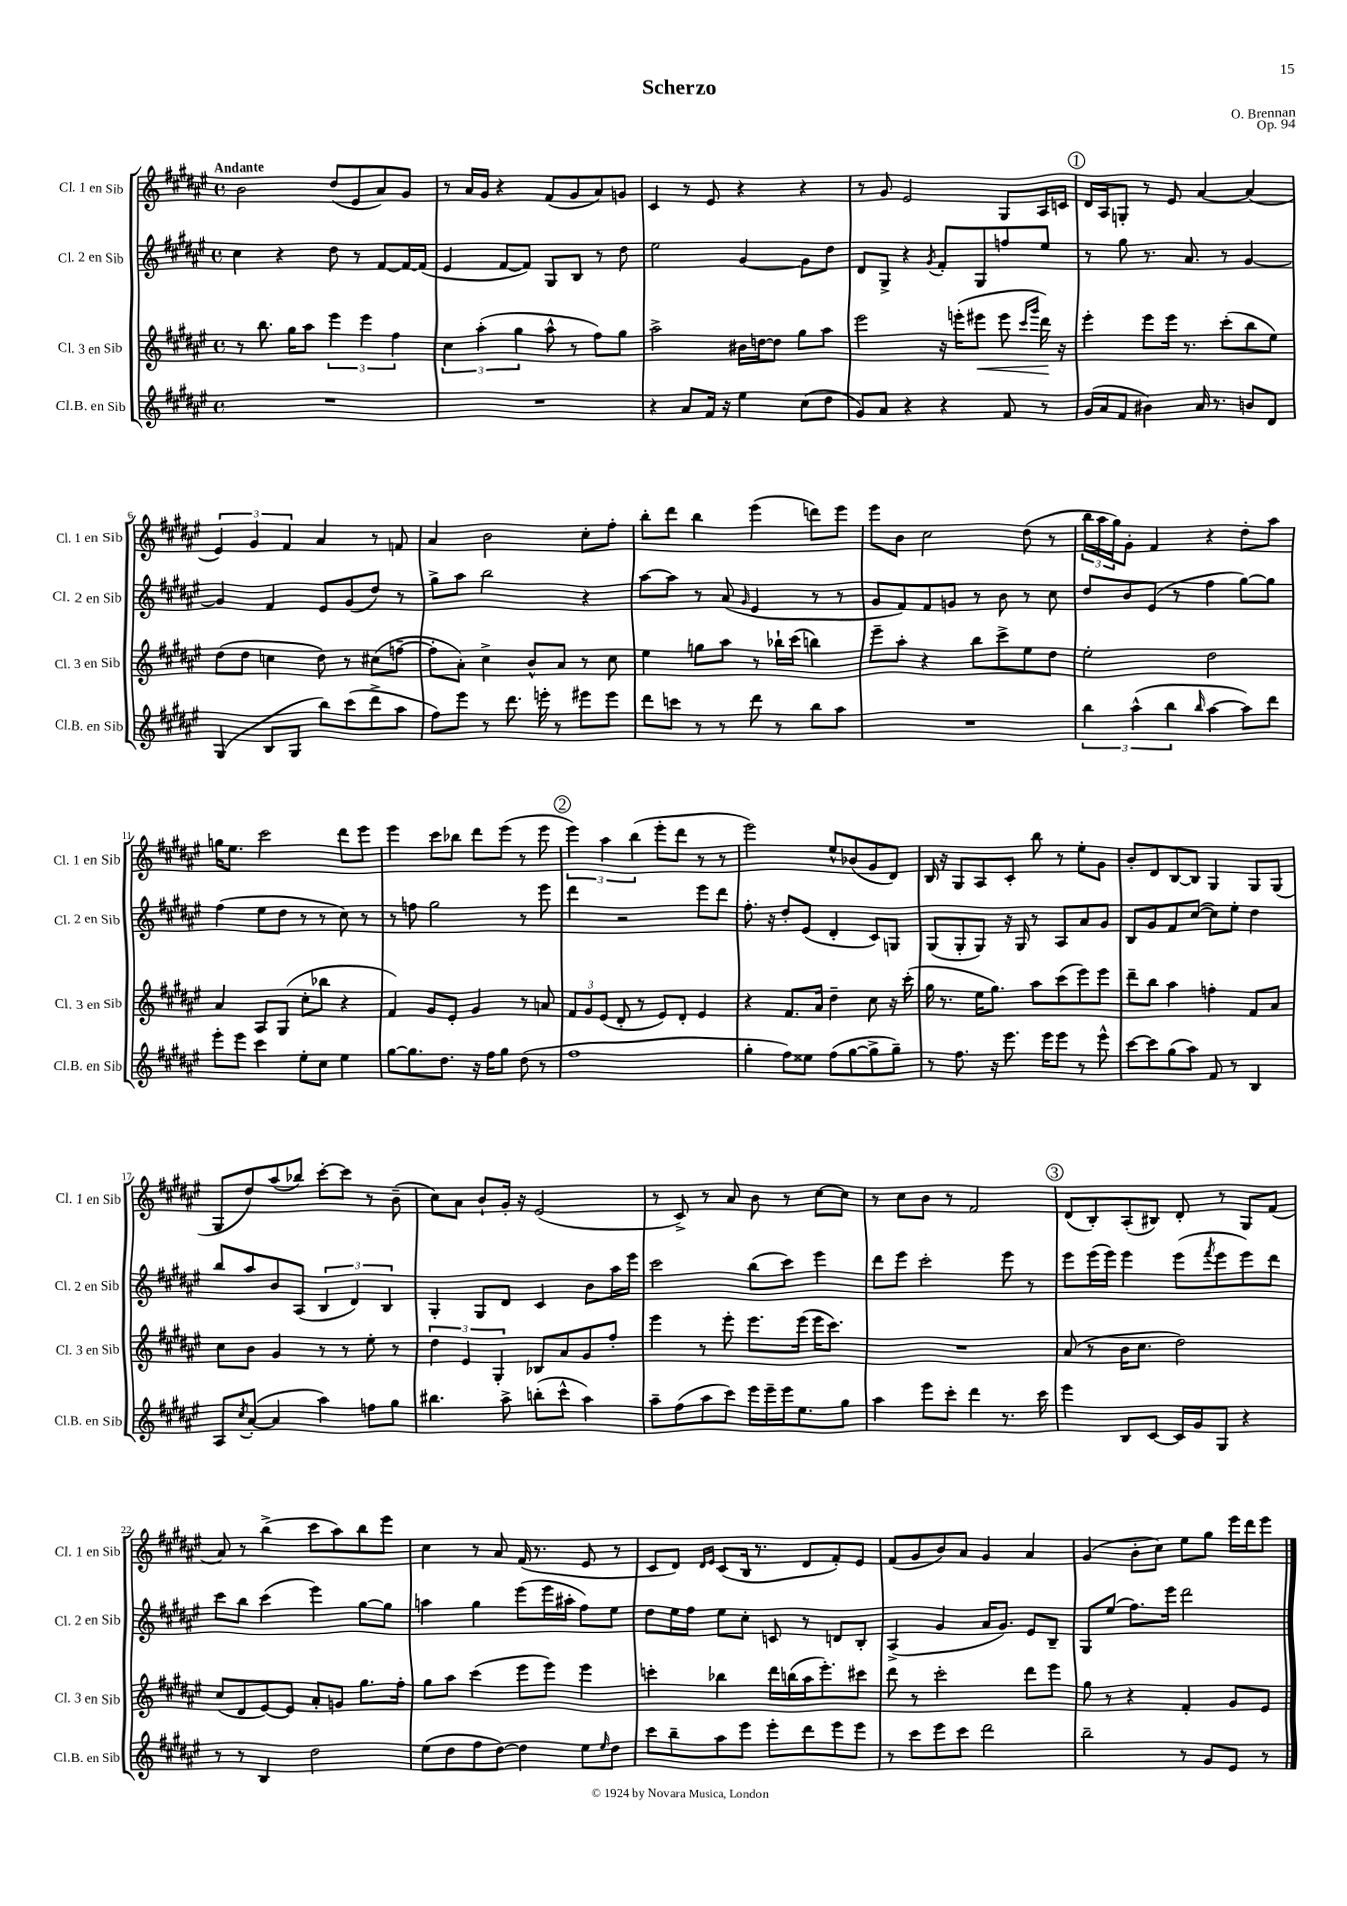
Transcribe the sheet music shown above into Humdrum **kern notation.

**kern	**kern	**dynam	**kern	**kern
*part4	*part3	*part3	*part2	*part1
*staff4	*staff3	*staff3	*staff2	*staff1
*I"Cl.B. en Sib	*I"Cl. 3 en Sib	*	*I"Cl. 2 en Sib	*I"Cl. 1 en Sib
*I'Cl.B. en Sib	*I'Cl. 3 en Sib	*	*I'Cl. 2 en Sib	*I'Cl. 1 en Sib
*clefG2	*clefG2	*	*clefG2	*clefG2
*k[f#c#g#d#a#e#]	*k[f#c#g#d#a#e#]	*	*k[f#c#g#d#a#e#]	*k[f#c#g#d#a#e#]
*M4/4	*M4/4	*	*M4/4	*M4/4
*met(c)	*met(c)	*	*met(c)	*met(c)
=1	=1	=1	=1	=1
!	!	!	!	!LO:TX:a:B:t=Andante
1r	8r	.	4cc#\	2b\
.	8.bb\	.	.	.
.	.	.	4r	.
.	16gg#\KL	.	.	.
.	8aa#\J	.	.	.
.	6eee#\	.	8dd#\	(8dd#/L
.	.	.	8r	8e#/
.	6eee#\	.	.	.
.	.	.	[8f#/L	8a#/)
.	6ff#\	.	.	.
.	.	.	16f#/L_	8g#/J
.	.	.	(16f#/JJ]	.
=2	=2	=2	=2	=2
1r	6cc#\	.	4e#/	8r
.	.	.	.	16a#/LL
.	(6aa#'\	.	.	.
.	.	.	.	16g#/JJ
.	.	.	[8f#/L	4r
.	6gg#\	.	.	.
.	.	.	8f#/J])	.
.	8aa#^^\	.	8G#/L	(8f#/L
.	8r	.	8B/J	8g#/
.	8ff#\L)	.	8r	8a#/)
.	8gg#\J	.	8dd#\	8gn/J
=3	=3	=3	=3	=3
4r	2aa#^\	.	2ee#\	4c#/
8a#/L	.	.	.	8r
16f#/Jk	.	.	.	8e#/
16r	.	.	.	.
4ee#\	16b#X\LL	.	[4g#/	4r
.	[16ddn\J	.	.	.
.	8dd\J]	.	.	.
(8cc#\L	8gg#\L	.	8g#\L]	4r
8dd#\J	8aa#\J	.	8dd#\J	.
=4	=4	=4	=4	=4
8g#/L)	2eee#\	.	8d#/L	8r
8a#/J	.	.	8G#^/J	8g#/
4r	.	.	4r	2e#/
.	.	.	8qg#/	.
4r	16r	.	8f#'/L	.
.	(16eeen'\KL	.	.	.
!	!	!LO:HP:b	!	!
.	8eee#X\J	<	8G#/	.
8f#/	8eee#\	.	8ffn/	8G#/L
.	16qqccc#/LL	.	.	.
.	16qqggg#/JJ	.	.	.
8r	16ddd#\)	.	8ee#/J	16A#/L
.	16r	[	.	16cn/JJ
!!LO:REH:place=s1:t=1
=5	=5	=5	=5	=5
(16g#/LL	4eee#'\	.	8r	16d#/LL
16a#/J	.	.	.	16A#/J
8f#/J	.	.	8gg#\	8Gn'/J
4b#X\)	8eee#\L	.	8.r	8r
.	16eee#\Jk	.	.	8e#/
.	8.r	.	8.a#/	.
16a#/	.	.	.	[4a#/
8.r	.	.	.	.
.	(8ccc#'\L	.	8r	.
8bn/L	8bb\	.	[4g#/	(4a#/]
8d#/J	8ee#\J)	.	.	.
!!LO:LB:g=z
=6	=6	=6	=6	=6
(4G#/	(8dd#\L	.	4g#/]	6e#/)
.	8dd#\J	.	.	.
.	.	.	.	6g#/
8B/L	4ccn\	.	4f#/	.
.	.	.	.	6f#/
8G#/J	.	.	.	.
8bb\L)	8dd#\)	.	8e#/L	4a#/
(8ccc#\	8r	.	(8g#/	.
8ddd#^\	(8cc#X\L	.	8dd#/J)	8r
8aa#\J	[8ffn~\J	.	8r	8fn/
=7	=7	=7	=7	=7
8ff#\L)	8ff'\L]	.	8gg#^\L	4a#/
8eee#\J	8a#'\J)	.	8aa#\J	.
8r	4cc#^\	.	2bb\	2b\
8.ddd#\	.	.	.	.
.	8b^^/L	.	.	.
16eeen'\	.	.	.	.
8r	8a#/J	.	.	.
8eee#X\L	8r	.	4r	8cc#'\L
8eee#\J	8cc#\	.	.	8ff#'\J
=8	=8	=8	=8	=8
8ddd#\L	4ee#\	.	[8aa#\L	8bb'\L
8cccn\J	.	.	8aa#\J]	8ddd#\J
8r	8ggn\L	.	8r	4bb\
8r	8aa#\J	.	(8a#/	.
.	.	.	16qqg#/	.
8ddd#\	8r	.	4e#/	(4eee#\
8r	16bb-X`\LL	.	.	.
.	(16ccc#\JJ	.	.	.
8bb\L	4bbn\)	.	8r	8dddn\L)
8aa#\J	.	.	8r	8eee#\J
=9	=9	=9	=9	=9
1r	8eee#~\L	.	8g#/L	8eee#\L
.	8aa#'\J	.	8f#/)	8b\J
.	4r	.	8f#/	2cc#\
.	.	.	8gn/J	.
.	8bb\L	.	8r	.
.	8ccc#^\	.	8b\	.
.	8ee#\	.	8r	(8dd#\
.	8dd#\J	.	8cc#\	8r
=10	=10	=10	=10	=10
6bb\	2ee#'\	.	8dd#/L	24bb\LL
.	.	.	.	24aa#\
.	.	.	.	24gg#\J)
.	.	.	8b/	8g#'\J
(6aa#^^\	.	.	.	.
.	.	.	(8e#/J	4f#/
6bb\	.	.	.	.
.	.	.	8r	.
16qqbb/	.	.	.	.
[4aa#\	2dd#\	.	4ff#\	4r
8aa#\L])	.	.	[8gg#\L)	8dd#'\L
8ddd#\J	.	.	8gg#\J]	8aa#\J
!!LO:LB:g=z
=11	=11	=11	=11	=11
8eee#'\L	4a#/	.	(4ff#\	16ggn\KL
.	.	.	.	8.ee#\J
8eee#\J	.	.	.	.
4ccc#\	8A#/L	.	8ee#\L	2ccc#\
.	(8G#/J	.	8dd#\J	.
8ee#'\L	8cc#'\L	.	8r	.
8cc#\J	8bb-X\J	.	8r	.
4ee#\	4r	.	8cc#\)	8ddd#\L
.	.	.	8r	8eee#\J
=12	=12	=12	=12	=12
[8gg#\L	4f#/)	.	8r	4eee#\
8.gg#\]	.	.	8ffn\	.
.	8g#/L	.	2gg#\	8ccc#\L
8.dd#\J	.	.	.	.
.	8e#'/J	.	.	8bb-X\J
16r	4g#/	.	.	8ddd#\L
16ff#\KL	.	.	.	.
8gg#\J	.	.	.	(8eee#\J
(8dd#\	8r	.	8r	8r
8r	8an/	.	8eee#\	8eee#\
!!LO:REH:place=s1:t=2
=13	=13	=13	=13	=13
1ff#	12f#/L	.	4ddd#\	6eee#\)
.	12g#/	.	.	.
.	(12e#/J	.	.	6aa#\
.	8d#'/	.	2r	.
.	.	.	.	(6bb\
.	8r	.	.	.
.	8e#/L)	.	.	8eee#'\L
.	8d#'/J	.	.	8ddd#\J
.	4e#/	.	8eee#\L	8r
.	.	.	8ddd#\J	8r
=14	=14	=14	=14	=14
4gg#'\	4r	.	8.ff#'\	2eee#\)
.	.	.	16r	.
8ff#\L)	8.f#/L	.	8dd#'/L	.
8ee##X\J	.	.	(8e#/J	.
.	16a#/Jk	.	.	.
(8ff#\L	4dd#~\	.	4d#'/	8ee#^^/L
[8gg#\	.	.	.	(8b-X/
8gg#^\]	8cc#\	.	8c#/L)	8g#/
8gg#~\J)	16r	.	8Gn/J	8d#/J)
.	(16ccc#'\	.	.	.
=15	=15	=15	=15	=15
8r	16gg#\	.	(8G#/L	16B/
.	8.r	.	.	16r
8.ff#\	.	.	8G#'/	8G#/L
.	16ee#\KL	.	8G#/J)	8A#/
16r	8.gg#\J)	.	.	.
8.eee#\	.	.	16r	8c#'/J
.	.	.	16G#/	.
.	8aa#\L	.	8r	8bb\
16eee#\KL	.	.	.	.
8eee#\J	(8ccc#\	.	8A#/L	8r
8r	8eee#\)	.	8a#/	8ee#'\L
8eee#^^\	8eee#\J	.	8g#/J	8g#\J
=16	=16	=16	=16	=16
[8ccc#\L	8ddd#~\L	.	8B/L	8b'/L
8ccc#\]	8bb\J	.	8g#/	8d#/
(8gg#\	4aa#\	.	8f#/	[8B/
8aa#\J)	.	.	([8cc#/J	8B/J]
8f#/	4ffn'\	.	8cc#\L])	4G#/
8r	.	.	8ee#'\J	.
4B/	8f#/L	.	4dd#\	8G#/L
.	8a#/J	.	.	(8G#/J
!!LO:LB:g=z
=17	=17	=17	=17	=17
8A#/L	8cc#\L	.	8bb/L	8G#/L
8qcc#/	.	.	.	.
([8a#'/J	8b\J	.	8aa#/	8dd#/)
4a#/]	4g#/	.	8b/	(8aa#/
.	.	.	(8A#/J	8bb-X/J)
4aa#\)	8r	.	6B/	[8ccc#'\L
.	8r	.	.	8ccc#\J]
.	.	.	6d#/)	.
8ffn\L	8ee#'\	.	.	8r
.	.	.	6B/	.
8gg#\J	8r	.	.	(8b~\
=18	=18	=18	=18	=18
4.bb#X\	6dd#\	.	4G#'/	8cc#\L)
.	.	.	.	8a#\J
.	6e#/	.	.	.
.	.	.	8G#/L	8b`/L
.	6G#'/	.	.	.
8aa#^\	.	.	8d#/J	16g#'/Jk
.	.	.	.	16r
(8bbn'\L	8B-X/L	.	4c#/	(2e#/
8ccc#^^\J	8a#/	.	.	.
4aa#\)	8g#/	.	8b\L	.
.	8ff#'/J	.	16aa#\L	.
.	.	.	16eee#\JJ	.
=19	=19	=19	=19	=19
8aa#~\L	4eee#\	.	2ccc#\	8r
(8ff#\	.	.	.	8c#^/)
8aa#\	8r	.	.	8r
8ccc#\J)	8eee#'\	.	.	8a#/
16eee#\LL	8.eee#\L	.	(8bb\L	8b\
16eee#~\	.	.	.	.
16eee#\J	.	.	8ccc#\J)	8r
8.ee#\	(16eee#\Jk	.	.	.
.	16eee#\KL	.	4eee#\	[8cc#\L
.	8.ccc#\J)	.	.	.
8gg#\J	.	.	.	8cc#\J]
=20	=20	=20	=20	=20
4aa#\	1r	.	8ddd#\L	8r
.	.	.	8eee#\J	8cc#\L
8eee#\L	.	.	2ccc#'\	8b\J
8ccc#'\J	.	.	.	8r
4ddd#\	.	.	.	2f#/
8.r	.	.	8eee#\	.
.	.	.	8r	.
16ccc#\	.	.	.	.
!!LO:REH:place=s1:t=3
=21	=21	=21	=21	=21
4eee#\	(8a#/	.	8eee#\L	(8d#/L
.	8r	.	(16eee#\L	8B'/)
.	.	.	16eee#\JJ)	.
8B/L	16b\KL	.	4eee#\	(8A#'/
.	8.cc#\J	.	.	.
[8c#/J	.	.	.	8B#X/J)
16c#/LL]	2dd#\)	.	(8eee#\L	8d#'/
16g#/J	.	.	.	.
.	.	.	8qfff#/	.
8G#/J	.	.	8eee#\	8r
4r	.	.	8eee#\)	8G#/L
.	.	.	8ddd#\J	(8f#/J
!!LO:LB:g=z
=22	=22	=22	=22	=22
8r	(8cc#/L	.	8ccc#\L	8a#/)
8r	8d#/	.	8bb\J	8r
4B/	[8e#/)	.	(4ccc#\	(4bb^\
.	8e#/J]	.	.	.
2dd#\	8a#'/L	.	4eee#\)	8ccc#\L
.	8gn/J	.	.	8aa#\)
.	8.gg#\L	.	[8gg#\L	8bb\
.	.	.	8gg#\J]	8eee#\J
.	16ff#'\Jk	.	.	.
=23	=23	=23	=23	=23
(8ee#\L	8gg#\L	.	4aan\	4cc#\
8dd#\	8aa#\J	.	.	.
8ff#\	(4ccc#\	.	4gg#\	8r
[8dd#\J)	.	.	.	8a#/
4dd#\]	8eee#\L	.	(8eee#\L	(16f#/
.	.	.	.	8.r
.	8eee#\J)	.	16eee#\L	.
.	.	.	16aa#X'\JJ	.
8ee#\L	4eee#\	.	8ff#\L)	8e#/
16qqee#/	.	.	.	.
8dd#\J	.	.	8ee#\J	8r
=24	=24	=24	=24	=24
8ccc#\L	4cccn'\	.	8dd#\L	8c#/L
8bb~\	.	.	16ee#\L	8d#/J)
.	.	.	16ff#\JJ	.
.	.	.	.	16qqd#/LL
.	.	.	.	16qqe#/JJ
8aa#\	4bb-X\	.	8ee#\L	(8c#/L
8eee#\J	.	.	8cc#'\J	16B/Jk
.	.	.	.	8.r
8eee#'\L	16ddd#\LL	.	8cn/	.
.	(16bbn\	.	.	.
8ddd#\	16aa#\J	.	8r	8d#/L
.	8.eee#'\)	.	.	.
8eee#\	.	.	8dn/L	8f#'/)
8eee#\J	8ccc#X\J	.	8B'/J	8e#/J
=25	=25	=25	=25	=25
8r	8ddd#\	.	(4A#^/	(8f#/L
8ccc#\L	8r	.	.	8g#/
8eee#\	2ccc#'\	.	4g#/	8b/)
8ccc#\J	.	.	.	8a#/J
2ddd#\	.	.	16a#/KL	4g#/
.	.	.	8.g#/J)	.
.	8ddd#\L	.	8e#/L	4a#/
.	8eee#\J	.	8B~/J	.
=26	=26	=26	=26	=26
2bb~\	8gg#\	.	8G#/L	(4g#/
.	8r	.	(8ee#/J	.
.	4r	.	8.ff#\L)	8b'\L
.	.	.	.	8cc#\J)
.	.	.	16eee#\Jk	.
8r	4f#'/	.	2ddd#\	8ee#\L
8g#/L	.	.	.	8gg#\J
8e#/J	8g#/L	.	.	16eee#\LL
.	.	.	.	16ddd#\J
8r	8e#/J	.	.	8eee#\J
==	==	==	==	==
*-	*-	*-	*-	*-
